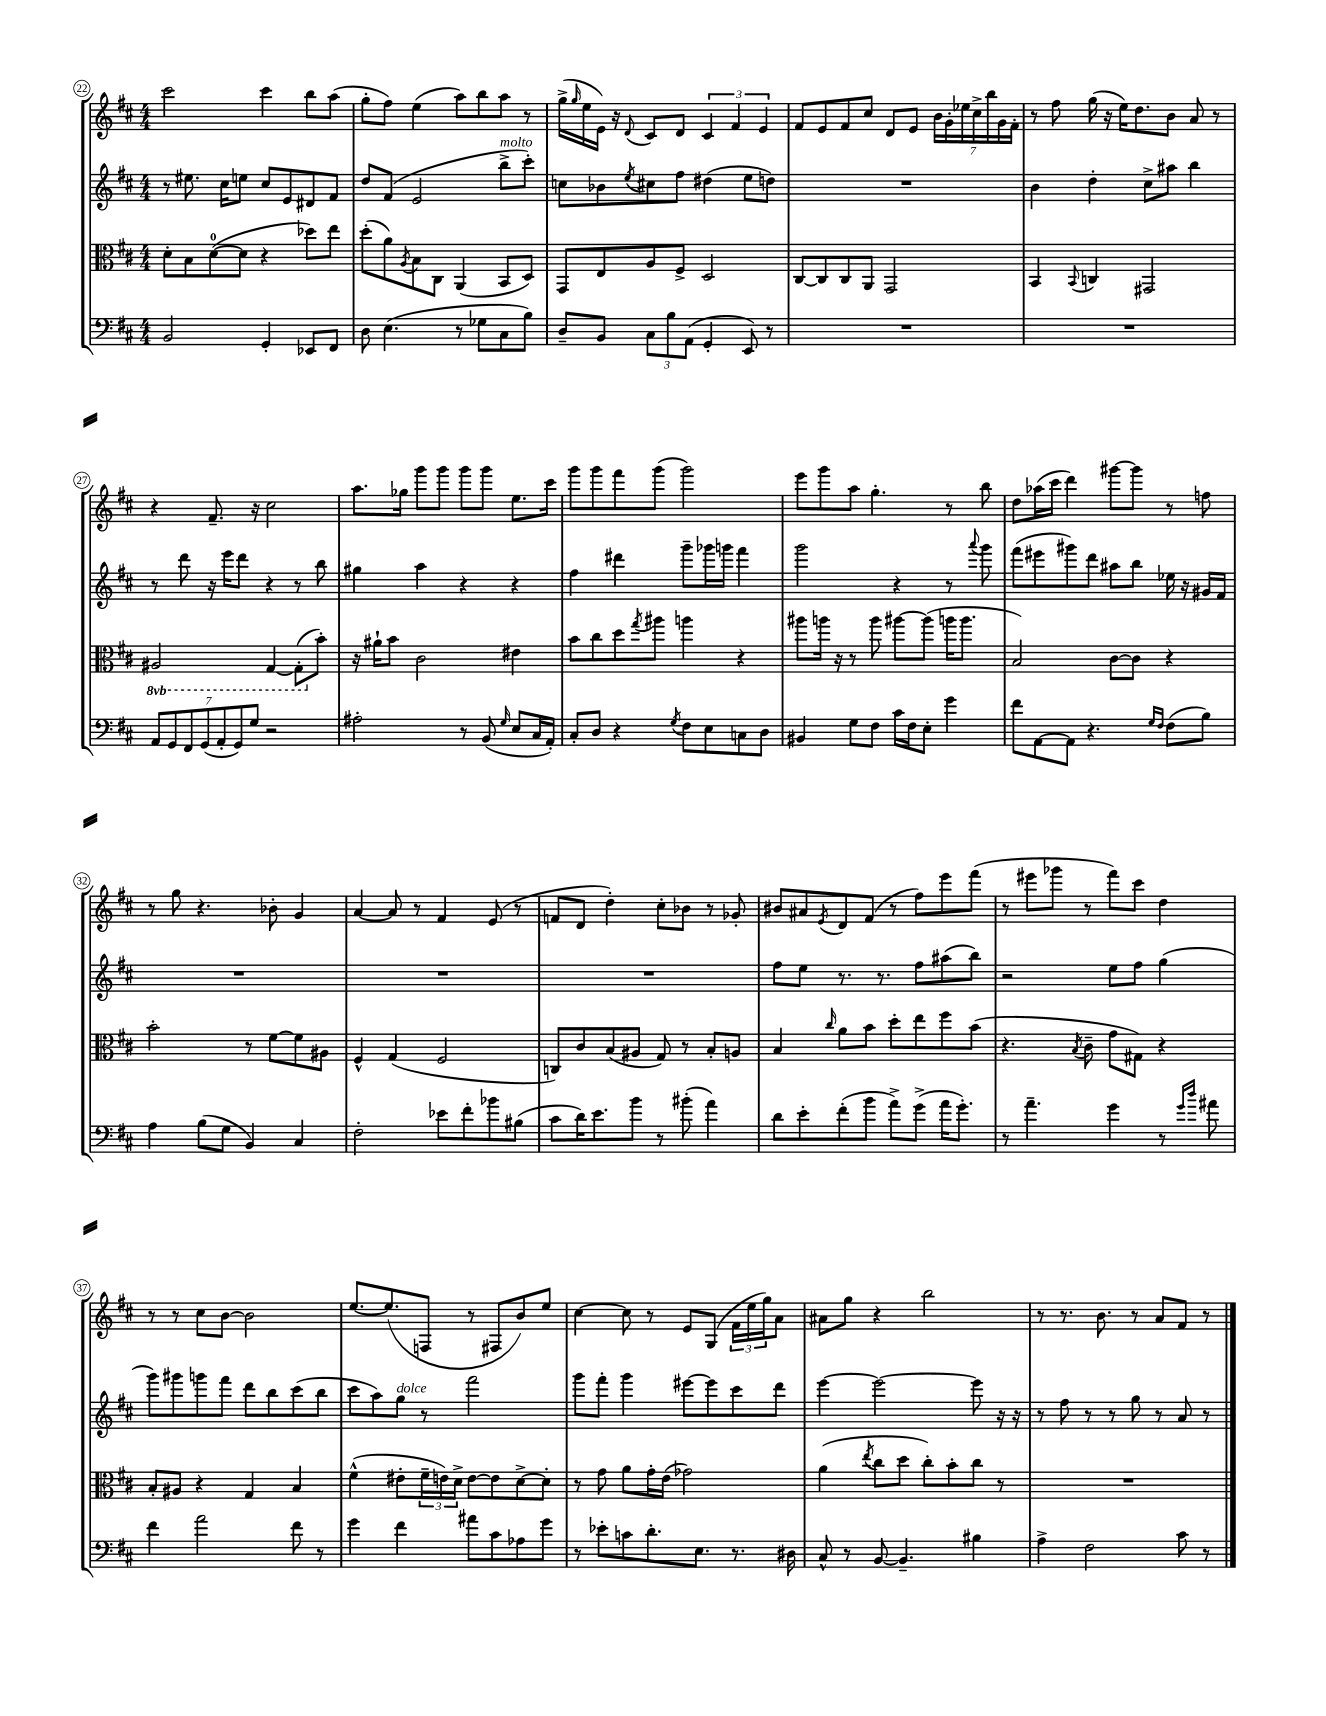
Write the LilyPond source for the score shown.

<<
\new StaffGroup <<
\new Staff = "s0" {
    \clef treble \key d \major \numericTimeSignature \time 4/4
    cis'''2 cis'''4 b''8 a''8( |
    g''8-. fis''8) e''4( a''8) b''8 a''8 r8 |
    g''16->( \grace { g''16 } e''16 e'16) r16 \appoggiatura { d'8 } cis'8 d'8 \tuplet 3/2 { cis'4 fis'4 e'4 } |
    fis'8 e'8 fis'8 cis''8 d'8 e'8 \tuplet 7/4 { b'16 g'16-. ees''16 cis''16-> b''16 g'16 fis'16-. } |
    r8 fis''8 g''16( r16 e''16) d''8. b'8 a'8 r8 |
    r4 fis'8.-- r16 cis''2 |
    a''8. ges''16 g'''8 g'''8 g'''8 g'''8 e''8. cis'''16 |
    g'''8 g'''8 fis'''8 g'''8( g'''2) |
    e'''8 g'''8 a''8 g''4.-. r8 b''8 |
    d''8 aes''16( cis'''16 d'''4) gis'''8~ gis'''8 r8 f''8 |
    r8 g''8 r4. bes'8-. g'4 |
    a'4~ a'8 r8 fis'4 e'8( r8 |
    f'8 d'8 d''4-.) cis''8-. bes'8 r8 ges'8-. |
    bis'8 ais'8 \acciaccatura { e'8 } d'8 fis'8( r8 fis''8) e'''8 fis'''8( |
    r8 eis'''8 ges'''8 r8 fis'''8) cis'''8 d''4 |
    r8 r8 cis''8 b'8~ b'2 |
    e''8.~ e''8.( f8 r8 fis8 b'8) e''8 |
    cis''4~ cis''8 r8 e'8 g8( \tuplet 3/2 { fis'16 e''16 g''16) } a'8 |
    ais'8 g''8 r4 b''2 |
    r8 r8. b'8. r8 a'8 fis'8 r8 \bar "|." |
}
\new Staff = "s1" {
    \clef treble \key d \major \numericTimeSignature \time 4/4
    r8 eis''8. cis''16 e''8 cis''8 e'8 dis'8 fis'8 |
    d''8 fis'8( e'2 b''8->^\markup { \italic "molto" } cis'''8-.) |
    c''8 bes'8 \acciaccatura { e''8 } cis''8 fis''8 dis''4( e''8 d''8) |
    R1 |
    b'4 d''4-. cis''8-> ais''8 b''4 |
    r8 d'''8 r16 e'''16 d'''8 r4 r8 b''8 |
    gis''4 a''4 r4 r4 |
    fis''4 dis'''4 g'''8-- ges'''16 g'''16 fis'''4 |
    g'''2 r4 r8 \appoggiatura { a'''8 } g'''8 |
    fis'''8( eis'''8 gis'''8) d'''8 ais''8 b''8 ees''16 r16 gis'16 fis'16 |
    R1 |
    R1 |
    R1 |
    fis''8 e''8 r8. r8. fis''8 ais''8( b''8) |
    r2 e''8 fis''8 g''4( |
    g'''8) gis'''8 g'''8 fis'''8 d'''8 b''8 cis'''8( b''8 |
    cis'''8 a''8) g''8^\markup { \italic "dolce" } r8 fis'''2 |
    g'''8 fis'''8-. g'''4 eis'''8~ eis'''8 cis'''8 d'''8 |
    e'''4~ e'''2~ e'''8 r16 r16 |
    r8 fis''8 r8 r8 g''8 r8 a'8 r8 \bar "|." |
}
\new Staff = "s2" {
    \clef alto \key d \major \numericTimeSignature \time 4/4 \set Staff.ottavationMarkups = #ottavation-simple-ordinals
    d'8-. b8 d'8-0~( d'8 r4 des''8) e''8 |
    d''8-.( a'8) \acciaccatura { a8 } b8 cis8 a,4( b,8 d8) |
    g,8 e8 a8 fis8-> d2 |
    cis8~ cis8 cis8 a,8 g,2 |
    b,4 \appoggiatura { b,8 } c4 gis,2 |
    \ottava #-1 ais,2 g,4~ g,8-.( \ottava #0 b'8-.) |
    r16 ais'16-! b'8 cis'2 eis'4 |
    b'8 cis''8 d''8 \acciaccatura { g''8 } ais''8 a''4 r4 |
    ais''8 a''16 r16 r8 a''8 ais''8~ ais''8( a''16 a''8. |
    b2) cis'8~ cis'8 r4 |
    b'2-. r8 fis'8~ fis'8 ais8 |
    fis4-^ g4( fis2 |
    c8) cis'8 b8( ais8 g8) r8 b8-. a8 |
    b4 \grace { cis''16 } a'8 b'8 d''8-. e''8 fis''8 b'8( |
    r4. \acciaccatura { b8 } cis'8-- g'8 gis8) r4 |
    b8-. ais8 r4 g4 b4 |
    fis'4-^( eis'8-. \tuplet 3/2 { fis'16-- e'16) d'16-> } e'8~ e'8 d'8~-> d'8-. |
    r8 g'8 a'8 g'16-. e'16( ges'2) |
    a'4( \acciaccatura { e''8 } cis''8 d''8 cis''8-.) b'8-. cis''8 r8 |
    R1 \bar "|." |
}
\new Staff = "s3" {
    \clef bass \key d \major \numericTimeSignature \time 4/4
    b,2 g,4-. ees,8 fis,8 |
    d8 e4.( r8 ges8 cis8 b8) |
    d8-- b,8 \tuplet 3/2 { cis8 b8 a,8( } g,4-. e,8) r8 |
    R1 |
    R1 |
    \tuplet 7/4 { a,8 g,8 fis,8 g,8( a,8-. g,8) g8 } r2 |
    ais2-. r8 b,8( \grace { g16 } e8 cis16 a,16-.) |
    cis8-. d8 r4 \acciaccatura { g8 } fis8 e8 c8 d8 |
    bis,4 g8 fis8 cis'16 fis16 e8-. g'4 |
    fis'8 a,8~ a,8 r4. \grace { g16 fis16 } fis8( b8) |
    a4 b8( g8 b,4) cis4 |
    fis2-. ees'8 fis'8-. bes'8 bis8( |
    cis'8 d'16) e'8. b'8 r8 bis'8-.( a'4) |
    d'8 e'8-. fis'8-.( b'8 a'8->) g'8->( a'16 g'8.-.) |
    r8 a'4.-- g'4 r8 \grace { g'16 d''16 } ais'8 |
    fis'4 a'2 fis'8 r8 |
    g'4 fis'4 ais'8 cis'8 aes8 g'8 |
    r8 ees'8-. c'8 d'8.-. e8. r8. dis16 |
    cis8-^ r8 b,8~ b,4.-- bis4 |
    a4-> fis2 cis'8 r8 \bar "|." |
}
>>
>>
\layout { \context { \Score currentBarNumber = #22 \override BarNumber.stencil = #(make-stencil-circler 0.1 0.3 ly:text-interface::print) } }
